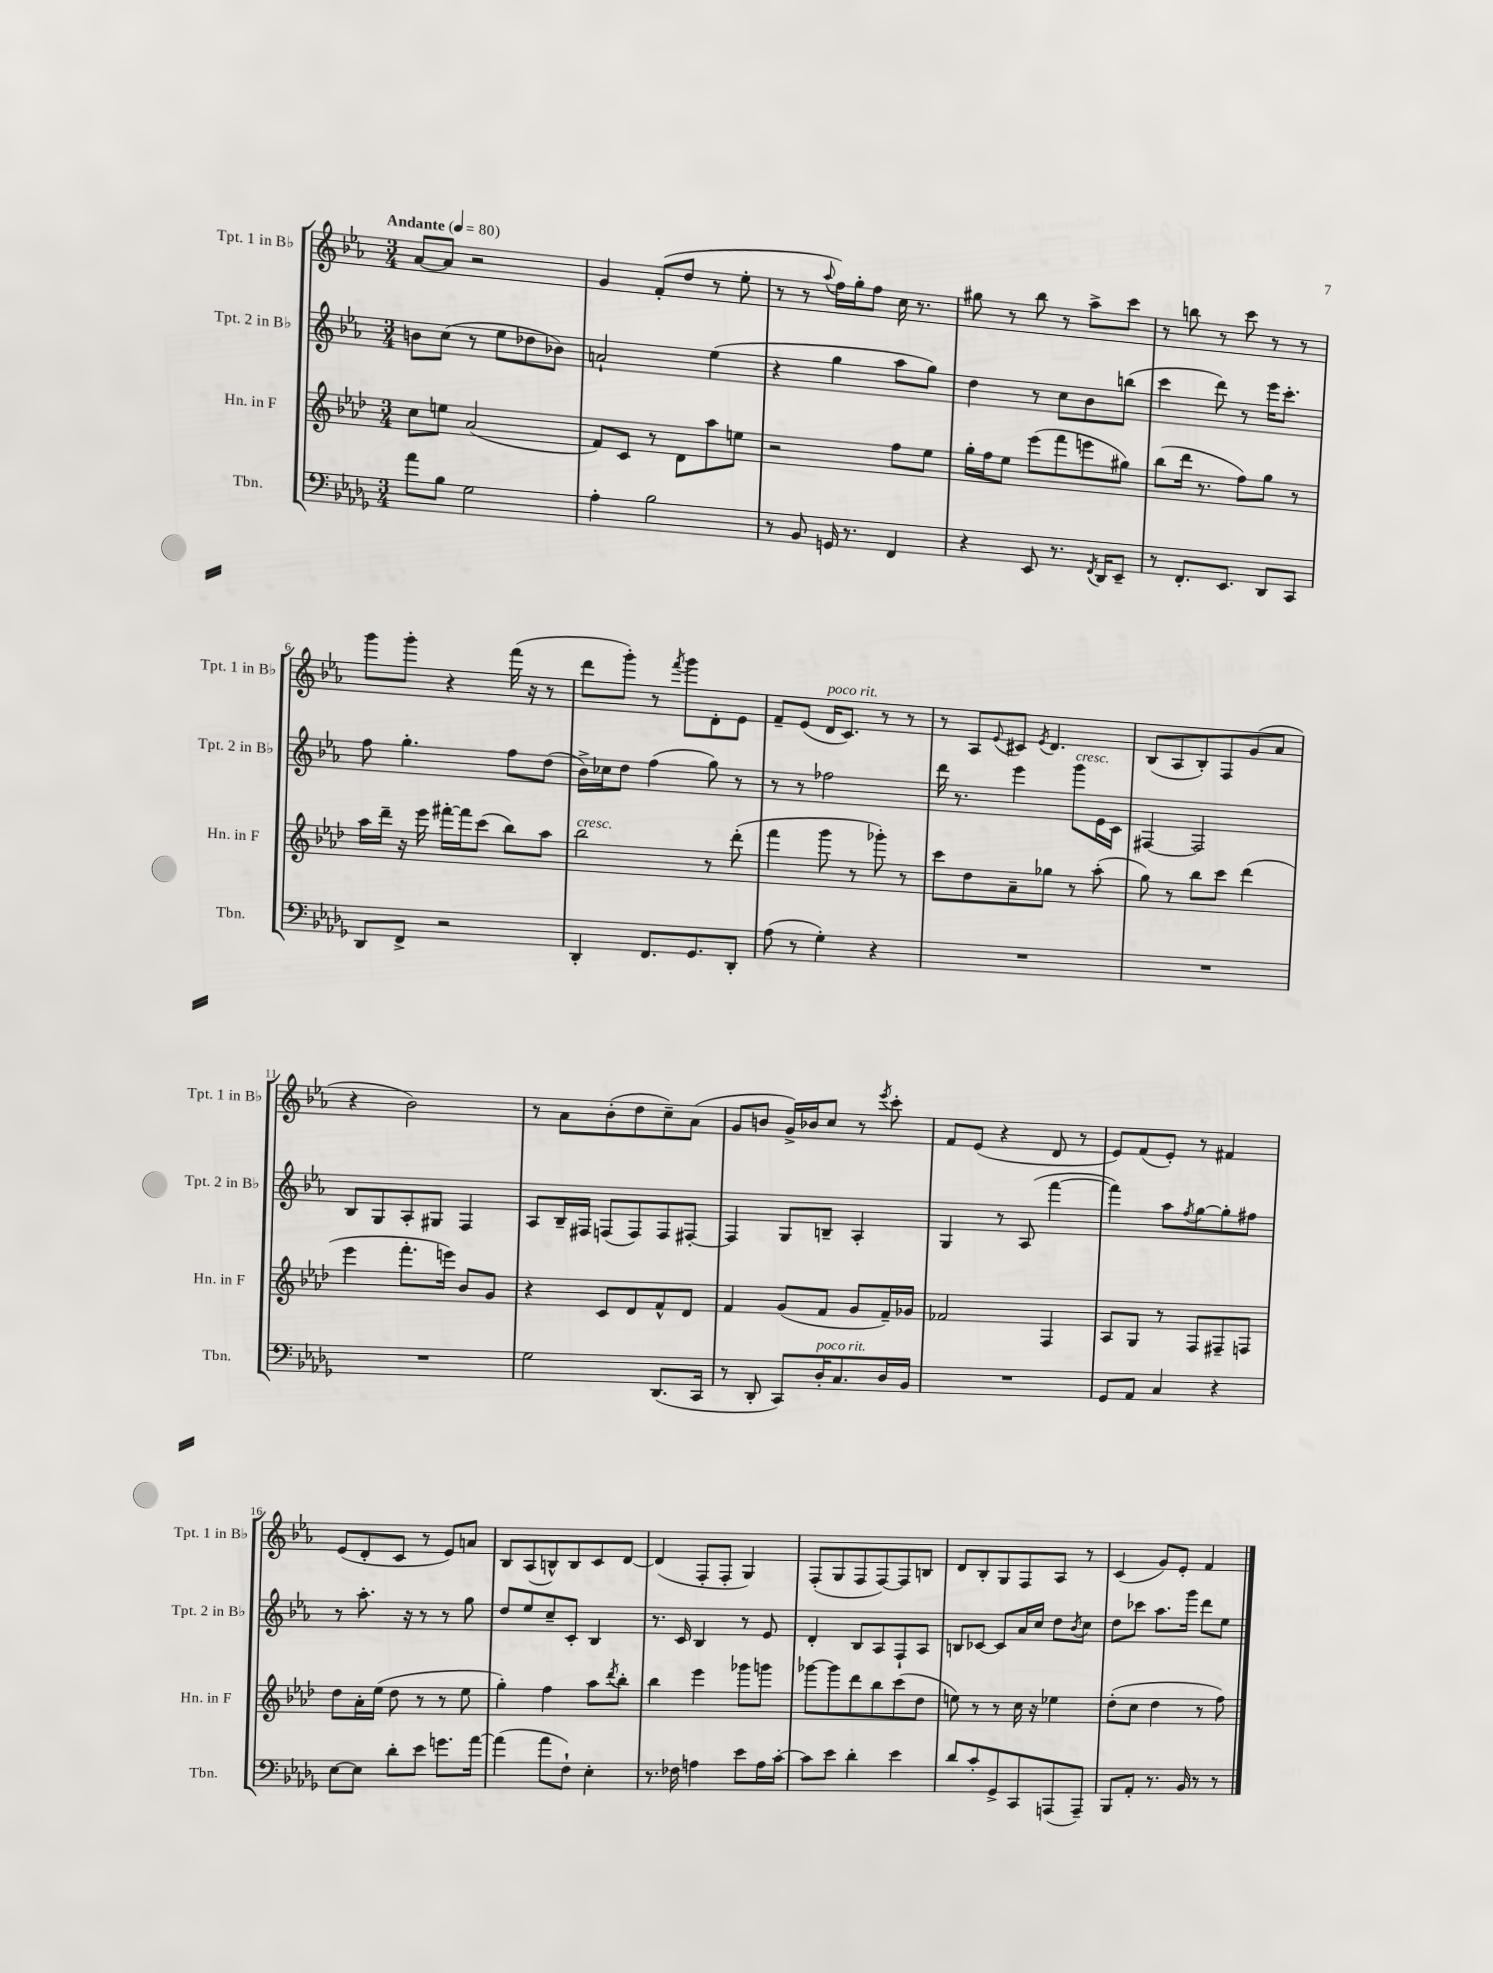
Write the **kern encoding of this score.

**kern	**kern	**kern	**kern
*staff4	*staff3	*staff2	*staff1
*clefF4	*clefG2	*clefG2	*clefG2
*k[b-e-a-d-g-]	*k[b-e-a-d-]	*k[b-e-a-]	*k[b-e-a-]
*M3/4	*M3/4	*M3/4	*M3/4
*MM80	*MM80	*MM80	*MM80
8a-\L	8cc\L	8b\L	[8a-/L
8B-\J	8ee\J	(8cc\J	8a-/]J
2G-\	(2a-/	8r	2r
.	.	8ee-\L	.
.	.	8dd-\	.
.	.	8b-\J)	.
=	=	=	=
4A-'\	8f/L)	2a`/	4g/
.	8c/J	.	.
2B-\	8r	.	(8f'/L
.	8d-\L	.	8dd/J
.	8aa-\	(4ee-\	8r
.	8ee\J	.	8ee-'\
=	=	=	=
8r	2r	4r	8r
8BB-/	.	.	8r
.	.	.	8qqaa-/
16GG/	.	4gg\	16ff\LL)
8.r	.	.	16gg'\J
.	.	.	8ff\J
4FF/	8ff\L	8aa-\L	16cc\
.	.	.	8.r
.	8ee-\J	8gg\J)	.
=	=	=	=
4r	16gg'\LL	4dd\	8gg#\
.	16ff\J	.	.
.	8ee-\J	.	8r
8EE-/	(8eee-\L	8r	8bb-\
8.r	8fff\	8cc\L	8r
.	8eee\	8b-\	8aa-^\L
8qFF/	.	.	.
16DD-/LK	.	.	.
8EE-~/J	8gg#\J)	(8bb\J	8ccc\J
=	=	=	=
8r	(8bb-\L	4ccc\	8r
8.FF'/L	16ddd-\Jk	.	8bb\
.	8.r	.	.
.	.	8ddd\)	8r
8.EE-/J	.	.	.
.	8ff\L)	8r	8ccc\
8DD-/L	8gg\J	16eee-\LK	8r
.	.	8.ccc'\J	.
8CC/J	8r	.	8r
=	=	=	=
8DD-/L	16aa-\LL	8ff\	8ggg\L
.	16ddd-~\JJ	.	.
8FF^/J	16r	4.gg'\	8ggg'\J
.	16eee-\	.	.
2r	[16fff#'\LL	.	4r
.	16fff#\]J	.	.
.	(8ccc\J	.	.
.	8bb-\L)	8ff\L	(16fff\
.	.	.	16r
.	8aa-\J	(8dd\J	8r
=	=	=	=
4DD-'/	2bb-\	16b-^\LL)	8ddd\L
.	.	16cc-\J	.
.	.	8dd\J	8ggg'\J)
8.FF/L	.	(4ff\	8r
.	.	.	8qfff/
.	.	.	8ggg\L
8.GG-/	.	.	.
.	8r	8gg\)	8d'\
8DD-'/J	(8ddd-'\	8r	8e-\J
=	=	=	=
(8A-\	4fff\	8r	8f~/L
8r	.	8r	(8e-/J
4G-'\)	8ggg\	2ff-\	16d/LK
.	.	.	8.c/J)
.	8r	.	.
4r	8ggg-'\)	.	8r
.	8r	.	8r
=	=	=	=
2.r	8ccc\L	16ddd\	8r
.	.	8.r	.
.	8dd-\	.	8A-/L
.	.	.	8qqe-/
.	8a-~\	4eee-\	8c#/J
.	.	.	8qe-/
.	8gg-\J	.	4.d/
.	8r	8ggg\L	.
.	(8aa-'\	16e-\L	.
.	.	16c\JJ	.
=	=	=	=
2.r	8gg\)	[4F#/	(8B-/L
.	8r	.	8A-/
.	8bb-\L	2F#/]	8B-'/)
.	8ccc\J	.	8F/
.	(4ddd-\	.	(8g/
.	.	.	8a-/J
=	=	=	=
2.r	4eee-\	8B-/L	4r
.	.	8G/	.
.	8.fff'\L	8A-'/	2b-\)
.	.	8G#/J	.
.	16eee\Jk)	.	.
.	8b-/L	4F/	.
.	8g/J	.	.
=	=	=	=
2G-\	4r	8A-/L	8r
.	.	16B-~/L	8a-\L
.	.	16F#/JJ	.
.	8c/L	(8F/L	(8b-'\
.	8d-/	8F/)	8dd\
(8.DD-/L	8f^^/	8F/	8cc~\)
.	8d-/J	[8F#'/J	(8a-\J
16CC/Jk	.	.	.
=	=	=	=
8r	4f/	4F#/]	8g/L
8DD-'/	.	.	8b/J
8CC/L)	(8g/L	8G/L	16g^/LL)
.	.	.	16b-/J
16D-'/K	8f/J	8B~/J	8cc/J
8.C/	.	.	.
.	8g/L	4A-'/	8r
.	.	.	8qeee-/
16D-/L	16f~/L)	.	8ccc'\
16BB-/JJ	16g-/JJ	.	.
=	=	=	=
2.r	2f-/	4G/	8f/L
.	.	.	(8e-/J
.	.	8r	4r
.	.	(8A-/	.
.	4F/	[4fff\	8d/
.	.	.	8r
=	=	=	=
8GG-/L	8A-/L	4fff\])	8e-/L)
8AA-/J	8G/J	.	(8f/
4C/	8r	8aa-\L	8e-'/J)
.	.	8qff/	.
.	8F/L	[8gg\	8r
4r	8F#~/	8gg'\]	4f#/
.	8F/J	8ff#\J	.
=	=	=	=
[8E-\L	8dd-\L	8r	(8e-/L
8E-\]J	16a-'\L	8.aa-'\	8d'/
.	(16ee-\JJ	.	.
8d-'\L	8dd-\	.	8c/J
.	.	16r	.
8e-\J	8r	8r	8r
8.g\L	8r	8r	8e-/L)
.	8ee-\	8gg\	8a/J
[16a-\Jk	.	.	.
=	=	=	=
(4a-\]	4gg'\)	8dd/L	8B-/L
.	.	8ee-/	(8A-/
8a-\L	4ff\	8cc~/	8B^^/)
8F`\J)	.	8c'/J	8B/
4E-'\	8aa-\L	4B-/	8c/
.	8qddd-/	.	.
.	8bb-'\J	.	[8d/J
=	=	=	=
8.r	4bb-\	8.r	(4d/]
16F-\	.	16c/	.
4A\	4eee-\	4B-/	8F'/L
.	.	.	8F'/J
8e-\L	8ggg-\L	8r	4G/)
16A\L	8ggg\J	8e-/	.
[16c'\JJ	.	.	.
=	=	=	=
8c\]L	[8ggg-\L	4d'/	(8F'/L
8e-\J	8ggg-\]	.	8G/
4d-'\	8ddd-\	8B-/L	8F/
.	8bb-\	8A-/	[8F/)
4e-\	(8ccc\	8F`/	8F/]
.	8dd-\J	8A-/J	8B/J
=	=	=	=
8d-/L	8ee\)	8B/L	8d/L
8c'/	8r	[8c-/J	8B-'/
8GG-^/	8r	8c-/]L	8G/
8CC/	16cc\	16a-/L	8F/
.	16r	16cc/JJ	.
(8AAA/	4ee-\	8dd\L	8A-/J
.	.	8qb-/	.
8AAA~/J)	.	8cc\J	8r
=	=	=	=
8BBB-/L	(8dd-'\L	8dd\L	(4c/
8AA-'/J	8cc\J	8ccc-\J	.
8.r	4dd-\	8.aa-\L	8g/L)
.	.	.	8e-'/J
16BB-/	.	16ggg\Jk	.
8r	8r	8ddd\L	4f/
8r	8ff\)	8ee-\J	.
==	==	==	==
*-	*-	*-	*-
